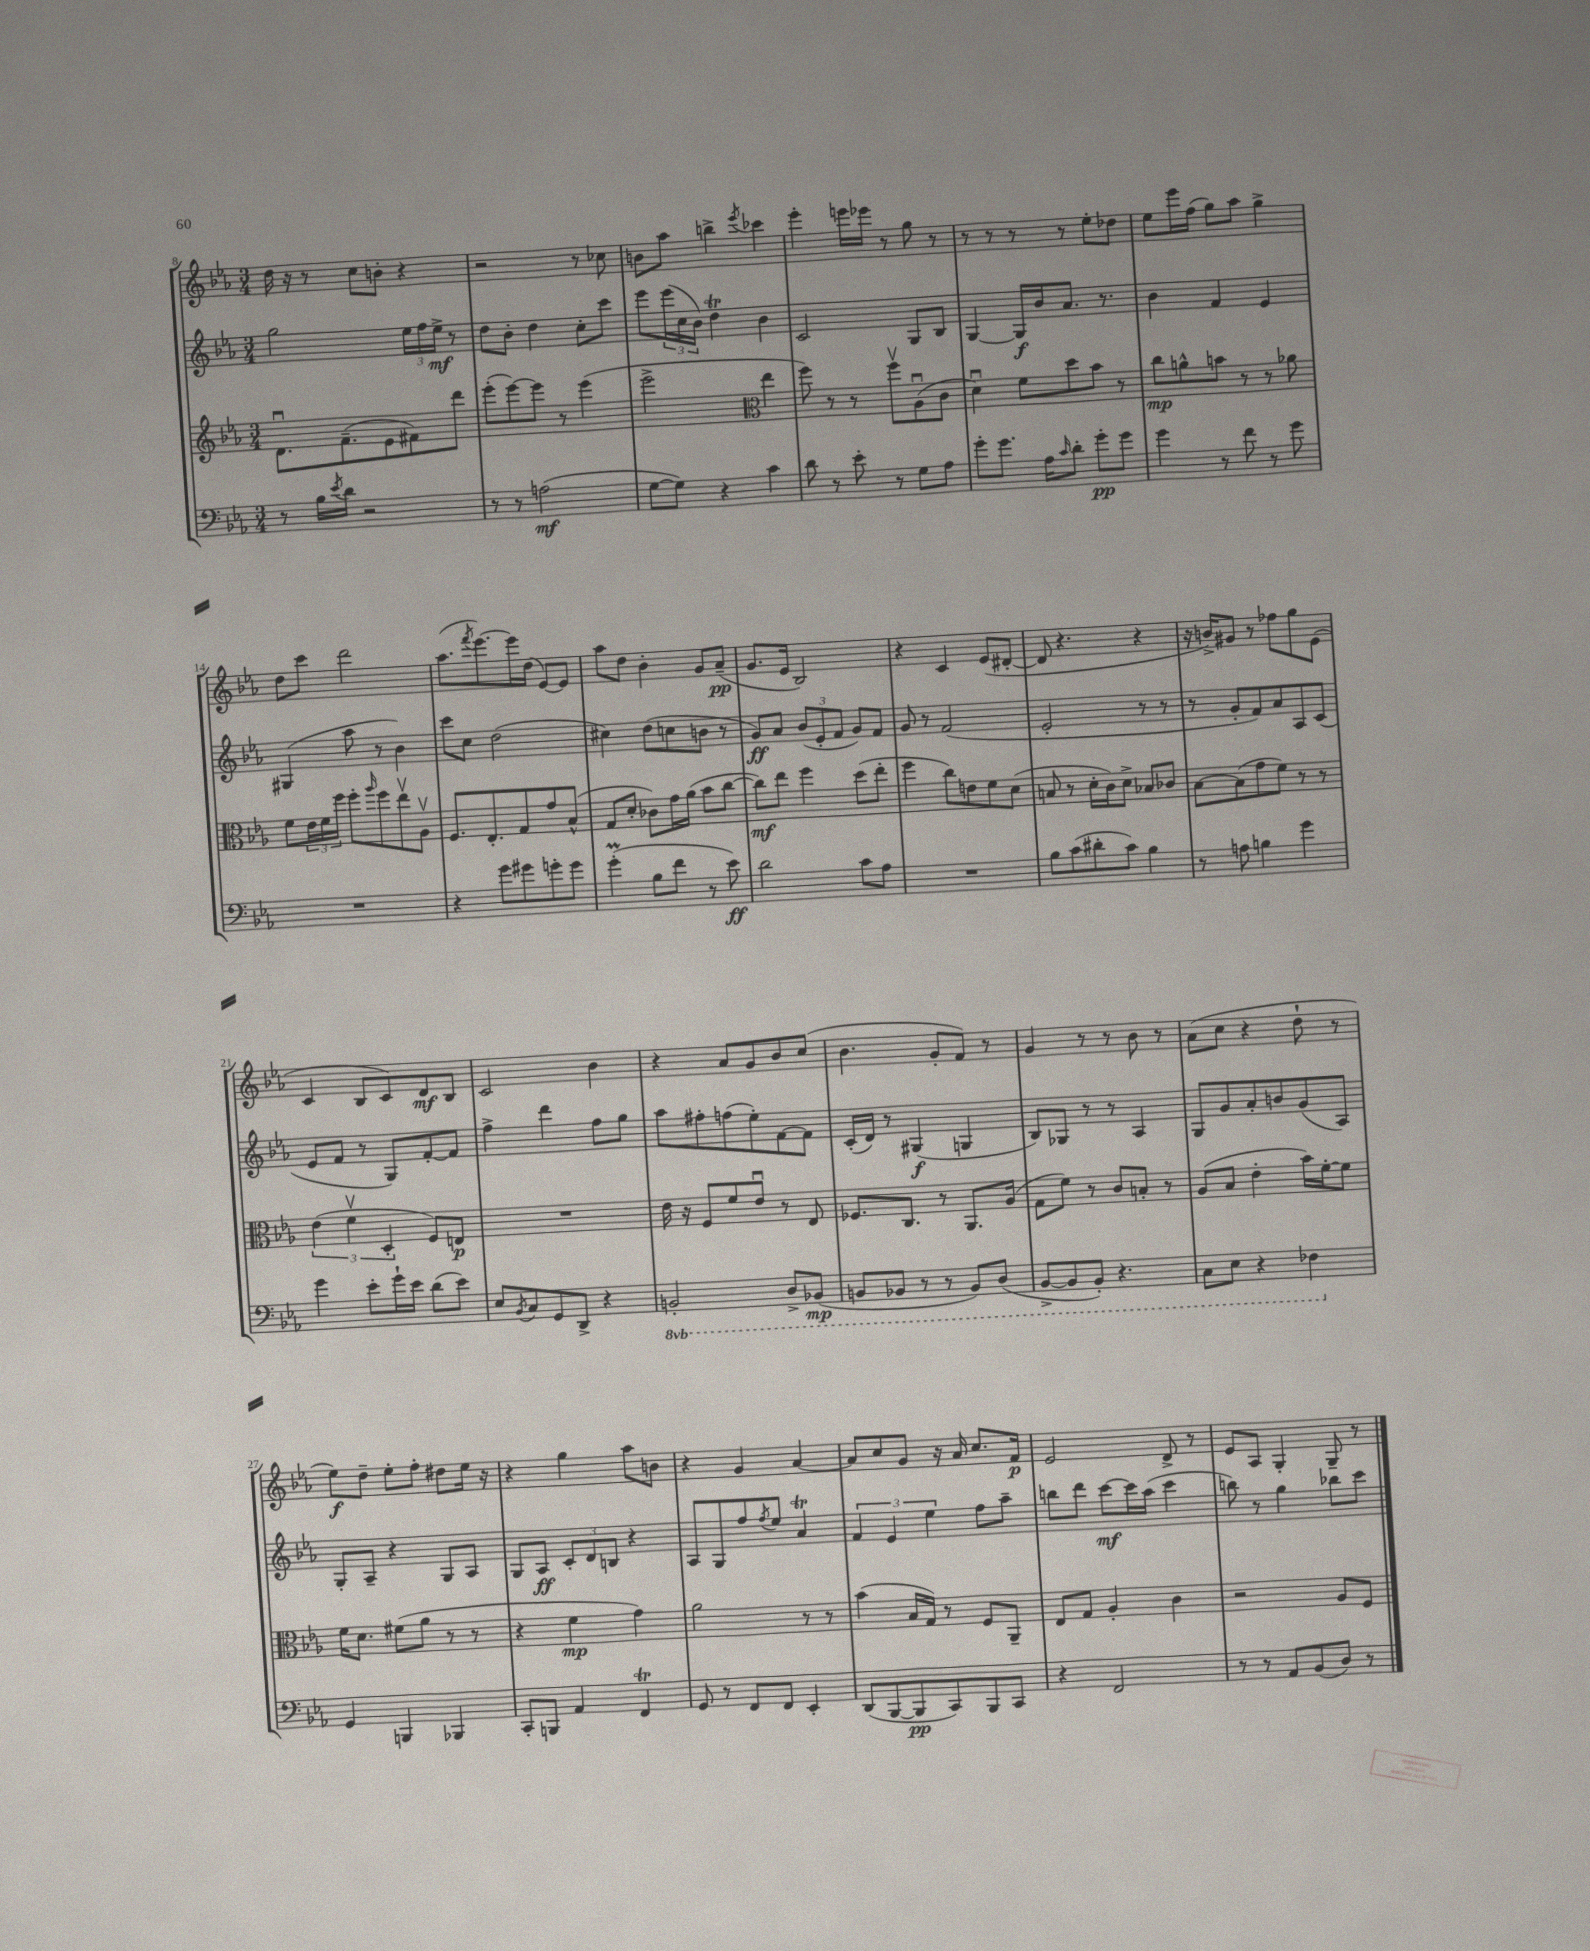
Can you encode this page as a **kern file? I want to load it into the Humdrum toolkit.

**kern	**kern	**kern	**kern
*staff4	*staff3	*staff2	*staff1
*clefF4	*clefG2	*clefG2	*clefG2
*k[b-e-a-]	*k[b-e-a-]	*k[b-e-a-]	*k[b-e-a-]
*M3/4	*M3/4	*M3/4	*M3/4
8r	8.du	2gg	16dd
.	.	.	16r
16B-	.	.	8r
8qe-	.	.	.
16d	(8.f~	.	.
2r	.	.	8cc
.	8e-	.	8b'
.	8f#)	24ee-	4r
.	.	24ff	.
.	.	24ee-^	.
.	8ddd	8r	.
=	=	=	=
8r	(8eee-'	8dd	2r
8r	[8eee-)	8b-'	.
(2A	8eee-]	4dd	.
.	8r	.	.
.	(4eee-	8cc'	8r
.	.	8ccc	8cc-
=	=	=	=
[8G	2eee-^	8eee-	8b
8G])	.	(24eee-	8aa-
.	.	24cc	.
.	.	24b-)	.
4r	.	4dd	4bb^
*	*clefC3	*	*
.	.	.	8qeee-
4c	4ee-	4b-	4ccc-
=	=	=	=
8d	8ff)	2c	4eee-'
8r	8r	.	.
8e-'	8r	.	16eee
.	.	.	16eee-
8r	8ffv	.	8r
8G	(8A-u	8G	8gg
8A-	8c	8B-	8r
=	=	=	=
8g'	4du)	[4G	8r
8.g	.	.	8r
.	8f	16G]	8r
16A-	.	16b-	.
16qqc	.	.	.
8d'	8dd	8.a-	8r
8g'	8b-	.	8ee-'
.	.	8.r	.
8g	8r	.	8dd-
=	=	=	=
4g	8cc	4b-	8ee-
.	8a^^	.	16eee-
.	.	.	(16ff
8r	8b	4f	8gg)
8f	8r	.	8aa-
8r	8r	4e-	4gg^
8g	8a-	.	.
=	=	=	=
2.r	8f	(4G#	8dd
.	24e-	.	8ccc
.	24f	.	.
.	24ff	.	.
.	8ff'	8aa-	2ddd
.	16qqaa-	.	.
.	8ff	8r	.
.	8ee-v	4b-)	.
.	8A-v	.	.
=	=	=	=
4r	8.F	8ccc	(8.aa-
.	.	8cc	.
.	.	.	8qfff
.	8.E-'	.	[8.eee-)
8g	.	(2dd	.
8g#	8G	.	16eee-]
.	.	.	(16dd
8g'	8g	.	[8e-)
8g	(8B-^^	.	8e-]
=	=	=	=
(4g'	8G	4cc#)	8aa-
.	8d'	.	8dd
8B-	8c-)	(8dd	4b-'
8f	16g	8cc	.
.	(16a-	.	.
8r	8b-	8b	8g
8e-)	[8cc	8r	(8a-~
=	=	=	=
2d	8cc])	8g)	8.g
.	8ee-	8a-	.
.	.	.	16e-
.	4ff	(12b-	2B-)
.	.	12e-'	.
.	.	12f	.
8c	(8dd	8g)	.
8A-	8ee-'	8f	.
=	=	=	=
2.r	4ff	8g	4r
.	.	8r	.
.	8cc)	(2f	4c
.	8e	.	.
.	8f	.	(8e-
.	(8d	.	[8d#'
=	=	=	=
8B-	8B	2e-'	8d#]
(8c	8r	.	4.r
8d#'	16d'	.	.
.	16c)	.	.
8c)	8d^	.	.
4B-	8B-	8r	4r
.	8c-	8r	.
=	=	=	=
8r	[8B-	8r	16r
.	.	.	16b^)
8A	(8B-]	8g'	8g#
4B	8g	8f)	8r
.	8f)	8a-	8ff-
4g	8r	8A-	8gg
.	8r	(8c	(8e-
=	=	=	=
4g	(6e-	8e-	4c
.	.	8f	.
.	6fv	.	.
8e-'	.	8r	8B-
.	6D'	.	.
16g`	.	8G)	8c)
16e-	.	.	.
(8d	8F)	[8f'	8d
8e-)	8E	8f]	8B-
=	=	=	=
8E-	2.r	4ff^	2c
8qBB-	.	.	.
8C	.	.	.
8GG	.	4ddd	.
8DD^	.	.	.
4r	.	8ff	4b-
.	.	8gg	.
=	=	=	=
2BBB'	16e-	8aa-	4r
.	16r	.	.
.	8F	8ff#'	.
.	8f	(8ff	8a-
.	8e-u	8ee-')	8g
8DD^	8r	[8f	8b-
(8BBB-	8E-	8f]	(8cc
=	=	=	=
8BBB	8.F-	(16c'	4.b-
.	.	16d)	.
8BBB-	.	8r	.
.	8.C	.	.
8r	.	(4G#	.
8r	8r	.	8g'
8BBB-)	8.AA-	4G	8f)
(8DD	.	.	8r
.	(16A-	.	.
=	=	=	=
[8BBB-^	8G	8B-)	4g
8BBB-]	8f)	8G-	.
8BBB-')	8r	8r	8r
4.r	8c	8r	8r
.	8B'	4A-	8b-
.	8r	.	8r
=	=	=	=
8CC	(8A-	8G	(8a-
8EE-	8B-	8g	8cc
4r	4e-'	8a-'	4r
.	.	8b	.
4FF-	16b-)	(8g	8dd`
.	[16f'	.	.
.	8f]	8A-)	8r
=	=	=	=
4GG	16f	8G'	8ee-)
.	8.d	.	.
.	.	8A-~	8dd~
4BBB	(8f#	4r	8ee-'
.	8a-	.	8ff'
4BBB-	8r	8G	8dd#
.	8r	8A-	16ee-
.	.	.	16r
=	=	=	=
8CC'	4r	8G	4r
8BBB	.	8A-	.
4AA-	4f	12c'	4gg
.	.	12d	.
.	.	12B	.
4FF	4g)	4r	8aa-
.	.	.	8b
=	=	=	=
8GG	2a-	8A-	4r
8r	.	8G	.
8FF	.	8ff	4g
.	.	8qff	.
8FF	.	8ee-	.
4EE-'	8r	4a-	[4a-
.	8r	.	.
=	=	=	=
(8DD	(4b-	6f	8a-]
[8BBB-	.	.	8cc
.	.	6e-	.
8BBB-]	16B-	.	8g
.	16G)	.	.
.	.	6ee-	.
8CC)	8r	.	16r
.	.	.	16a-
8BBB-	8F	8ff	8.cc
8CC	8AA-~	8aa-~	.
.	.	.	16f
=	=	=	=
4r	8E-	8bb	2e-
.	8G	8ddd	.
2FF	4A-'	[8ccc	.
.	.	16ccc]	.
.	.	(16aa-	.
.	4c	4ccc	8d^
.	.	.	8r
=	=	=	=
8r	2r	8bb)	8e-
8r	.	8r	8A-
8AA-	.	4gg	4G'
(8BB-	.	.	.
8D)	8A-	8bb-	8G~
8r	8F	8ccc	8r
==	==	==	==
*-	*-	*-	*-
